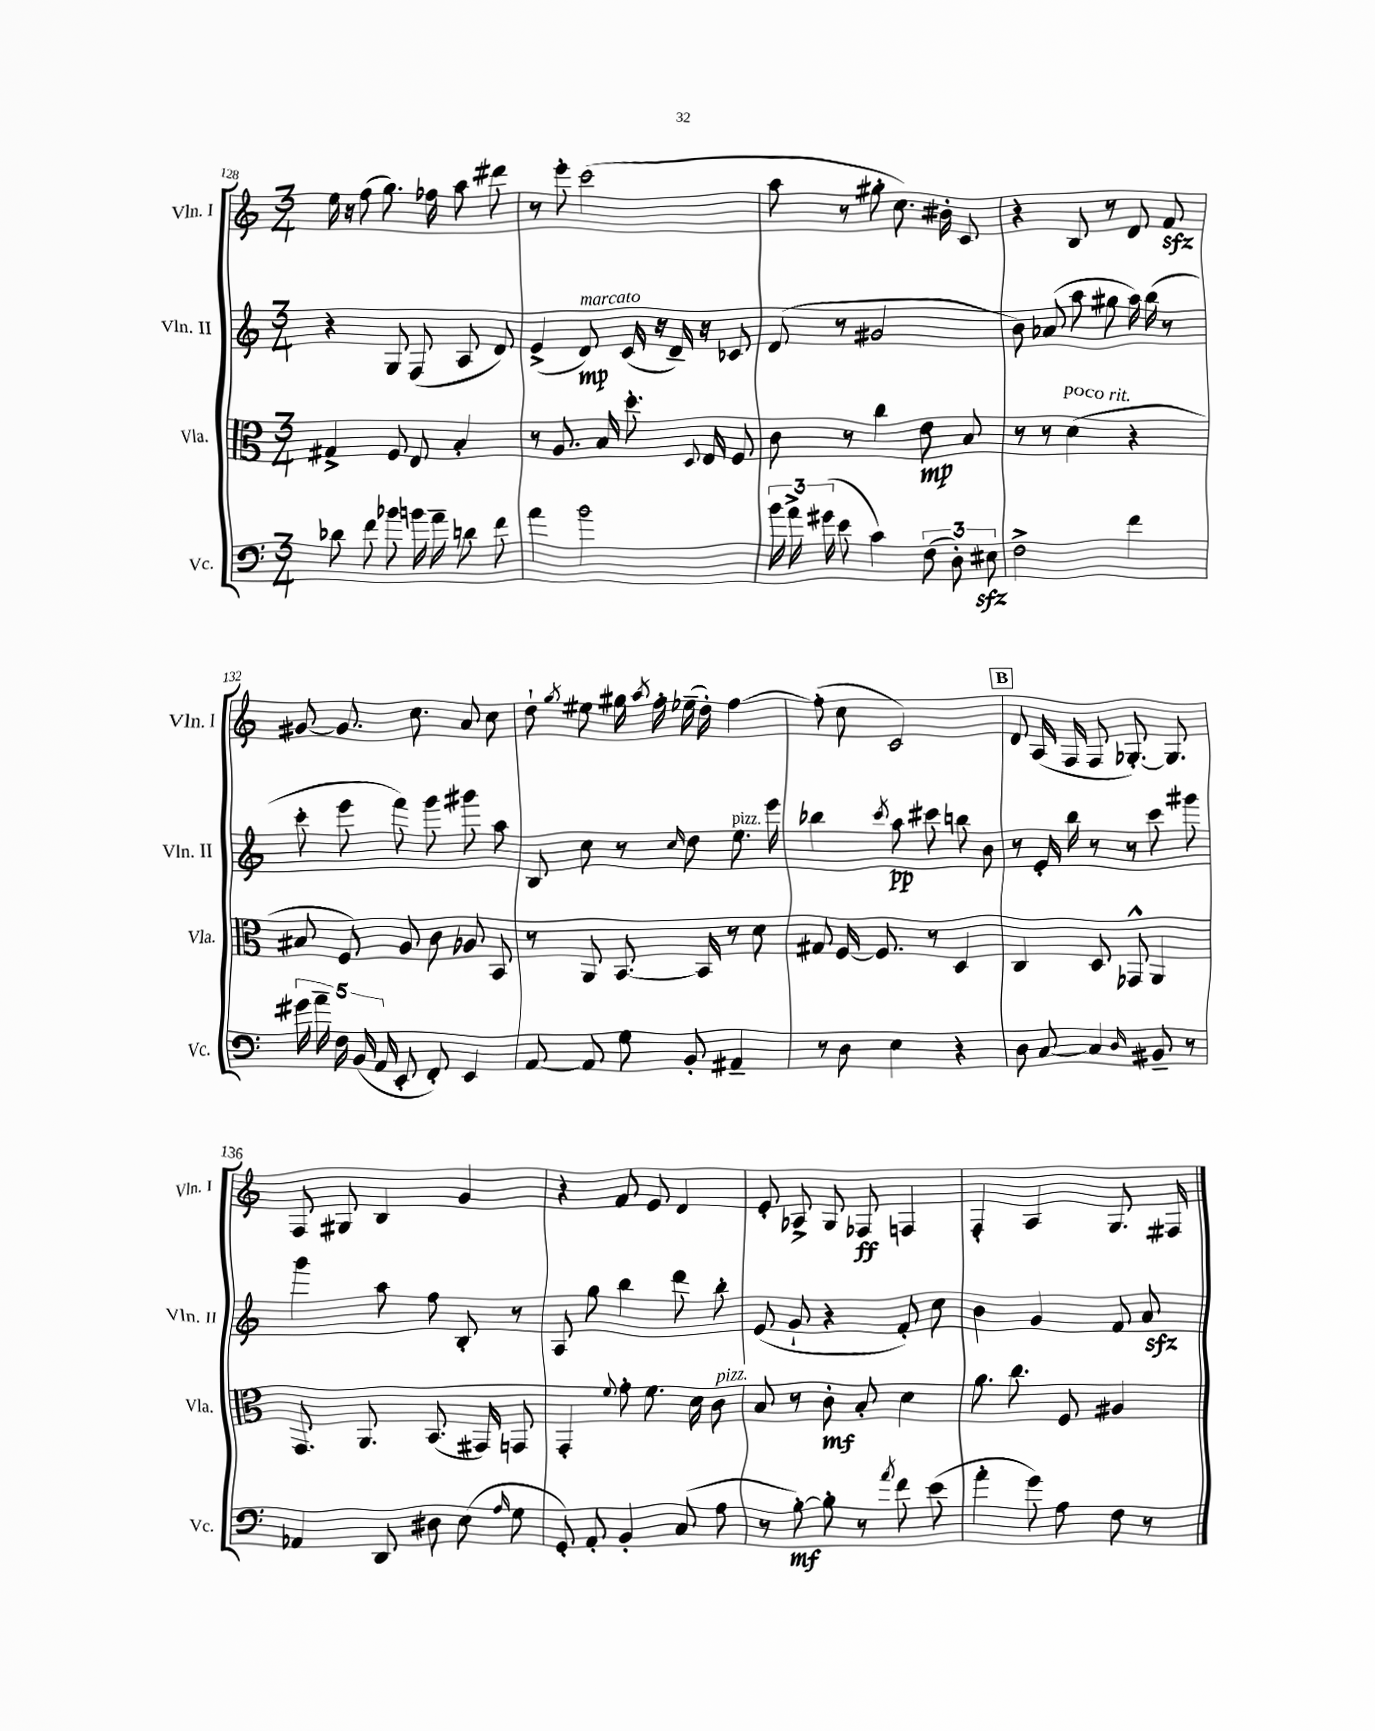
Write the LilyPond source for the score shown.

<<
\new StaffGroup <<
\new Staff = "s0" \with { instrumentName = "Vln. I" shortInstrumentName = "Vln. I" } {
    \clef treble \key c \major \numericTimeSignature \time 3/4
    \autoBeamOff e''16 r16 f''8( g''8.) fes''16 a''8 dis'''8 |
    r8 e'''8-. c'''2( |
    a''8 r8 gis''8-. c''8.) bis'16-. c'8 |
    r4 b8 r8 d'8 f'8\sfz |
    gis'8~ gis'8. c''8. a'8 c''8 |
    d''8-! \acciaccatura { g''8 } eis''8 gis''16 \acciaccatura { a''8 } f''16-. ees''16--( d''16-.) f''4~ |
    f''8-.( c''8 c'2) |
    \mark \markup { \box "B" } d'8 a16( f16 f8 ges8.~-.) ges8. |
    f8 gis8 b4 g'4 |
    r4 f'8 e'8 d'4 |
    e'8-. aes8-> g8 fes8\ff f4 |
    f4-. a4 g8. fis16 \bar "|." |
}
\new Staff = "s1" \with { instrumentName = "Vln. II" shortInstrumentName = "Vln. II" } {
    \clef treble \key c \major \numericTimeSignature \time 3/4
    \autoBeamOff r4 g8 f8( a8 d'8) |
    e'4->( d'8\mp^\markup { \italic "marcato" }) c'16( r16 d'16--) r16 ces'8 |
    d'8( r8 gis'2 |
    b'8) aes'8( a''8 gis''8 a''16) b''16( r8 |
    c'''8-. e'''8 f'''8) g'''8 gis'''8 a''8 |
    b8 c''8 r8 \grace { c''16 } d''8 e''8.^\markup { \italic "pizz." } e'''16 |
    bes''4 \acciaccatura { c'''8 } a''8\pp cis'''8 b''8 b'8 |
    \mark \markup { \box "B" } r8 e'16-. b''16 r8 r8 c'''8 gis'''8 |
    g'''4 a''8 f''8 b8-. r8 |
    a8 g''8 b''4 d'''8 b''8-. |
    e'8( g'8-! r4 f'8-.) c''8 |
    b'4 g'4 f'8 a'8\sfz \bar "|." |
}
\new Staff = "s2" \with { instrumentName = "Vla." shortInstrumentName = "Vla." } {
    \clef alto \key c \major \numericTimeSignature \time 3/4
    \autoBeamOff gis4-> f8 e8 b4-. |
    r8 a8. b16 d''8.-. \appoggiatura { d8 } e16 f8 |
    c'8 r8 c''4 e'8\mp b8 |
    r8 r8 d'4^\markup { \italic "poco rit." }( r4 |
    bis8 f8) a8 c'8 aes8 b,8 |
    r8 a,8 b,8.~ b,16 r8 d'8 |
    gis8 f16~ f8. r8 d4 |
    \mark \markup { \box "B" } c4 d8 ges,8-^ a,4 |
    g,8. a,8. b,8.( gis,16) g,8 |
    g,4-. \appoggiatura { f'8 } g'8-. f'8. d'16 c'8^\markup { \italic "pizz." } |
    b8 r8 c'8-.\mf b8-. d'4 |
    a'8. c''8. f8 ais4 \bar "|." |
}
\new Staff = "s3" \with { instrumentName = "Vc." shortInstrumentName = "Vc." } {
    \clef bass \key c \major \numericTimeSignature \time 3/4
    \autoBeamOff des'8 f'8 bes'8 b'16 a'16-- d'8 f'8 |
    a'4 b'2 |
    \tuplet 3/2 { b'16 a'16-> gis'16( } e'8 c'4) \tuplet 3/2 { f8( d8-.) eis8\sfz } |
    f2-> f'4 |
    \tuplet 5/4 { gis'16 a'16-- f16 b,16( a,16 } e,8-. f,8-.) e,4 |
    a,8~ a,8 g8 b,8-. ais,4-- |
    r8 d8 e4 r4 |
    \mark \markup { \box "B" } d8 c8~ c4 \grace { d16 } bis,8-- r8 |
    aes,4 d,8 dis8 e8( \grace { a16 } g8 |
    g,8-.) a,8-. b,4-. c8( a8 |
    r8 b8~-.\mf) b8-. r8 \acciaccatura { a'8 } f'8 e'8( |
    a'4-. g'8) a8 f8 r8 \bar "|." |
}
>>
>>
\layout { \context { \Score currentBarNumber = #128 } }
